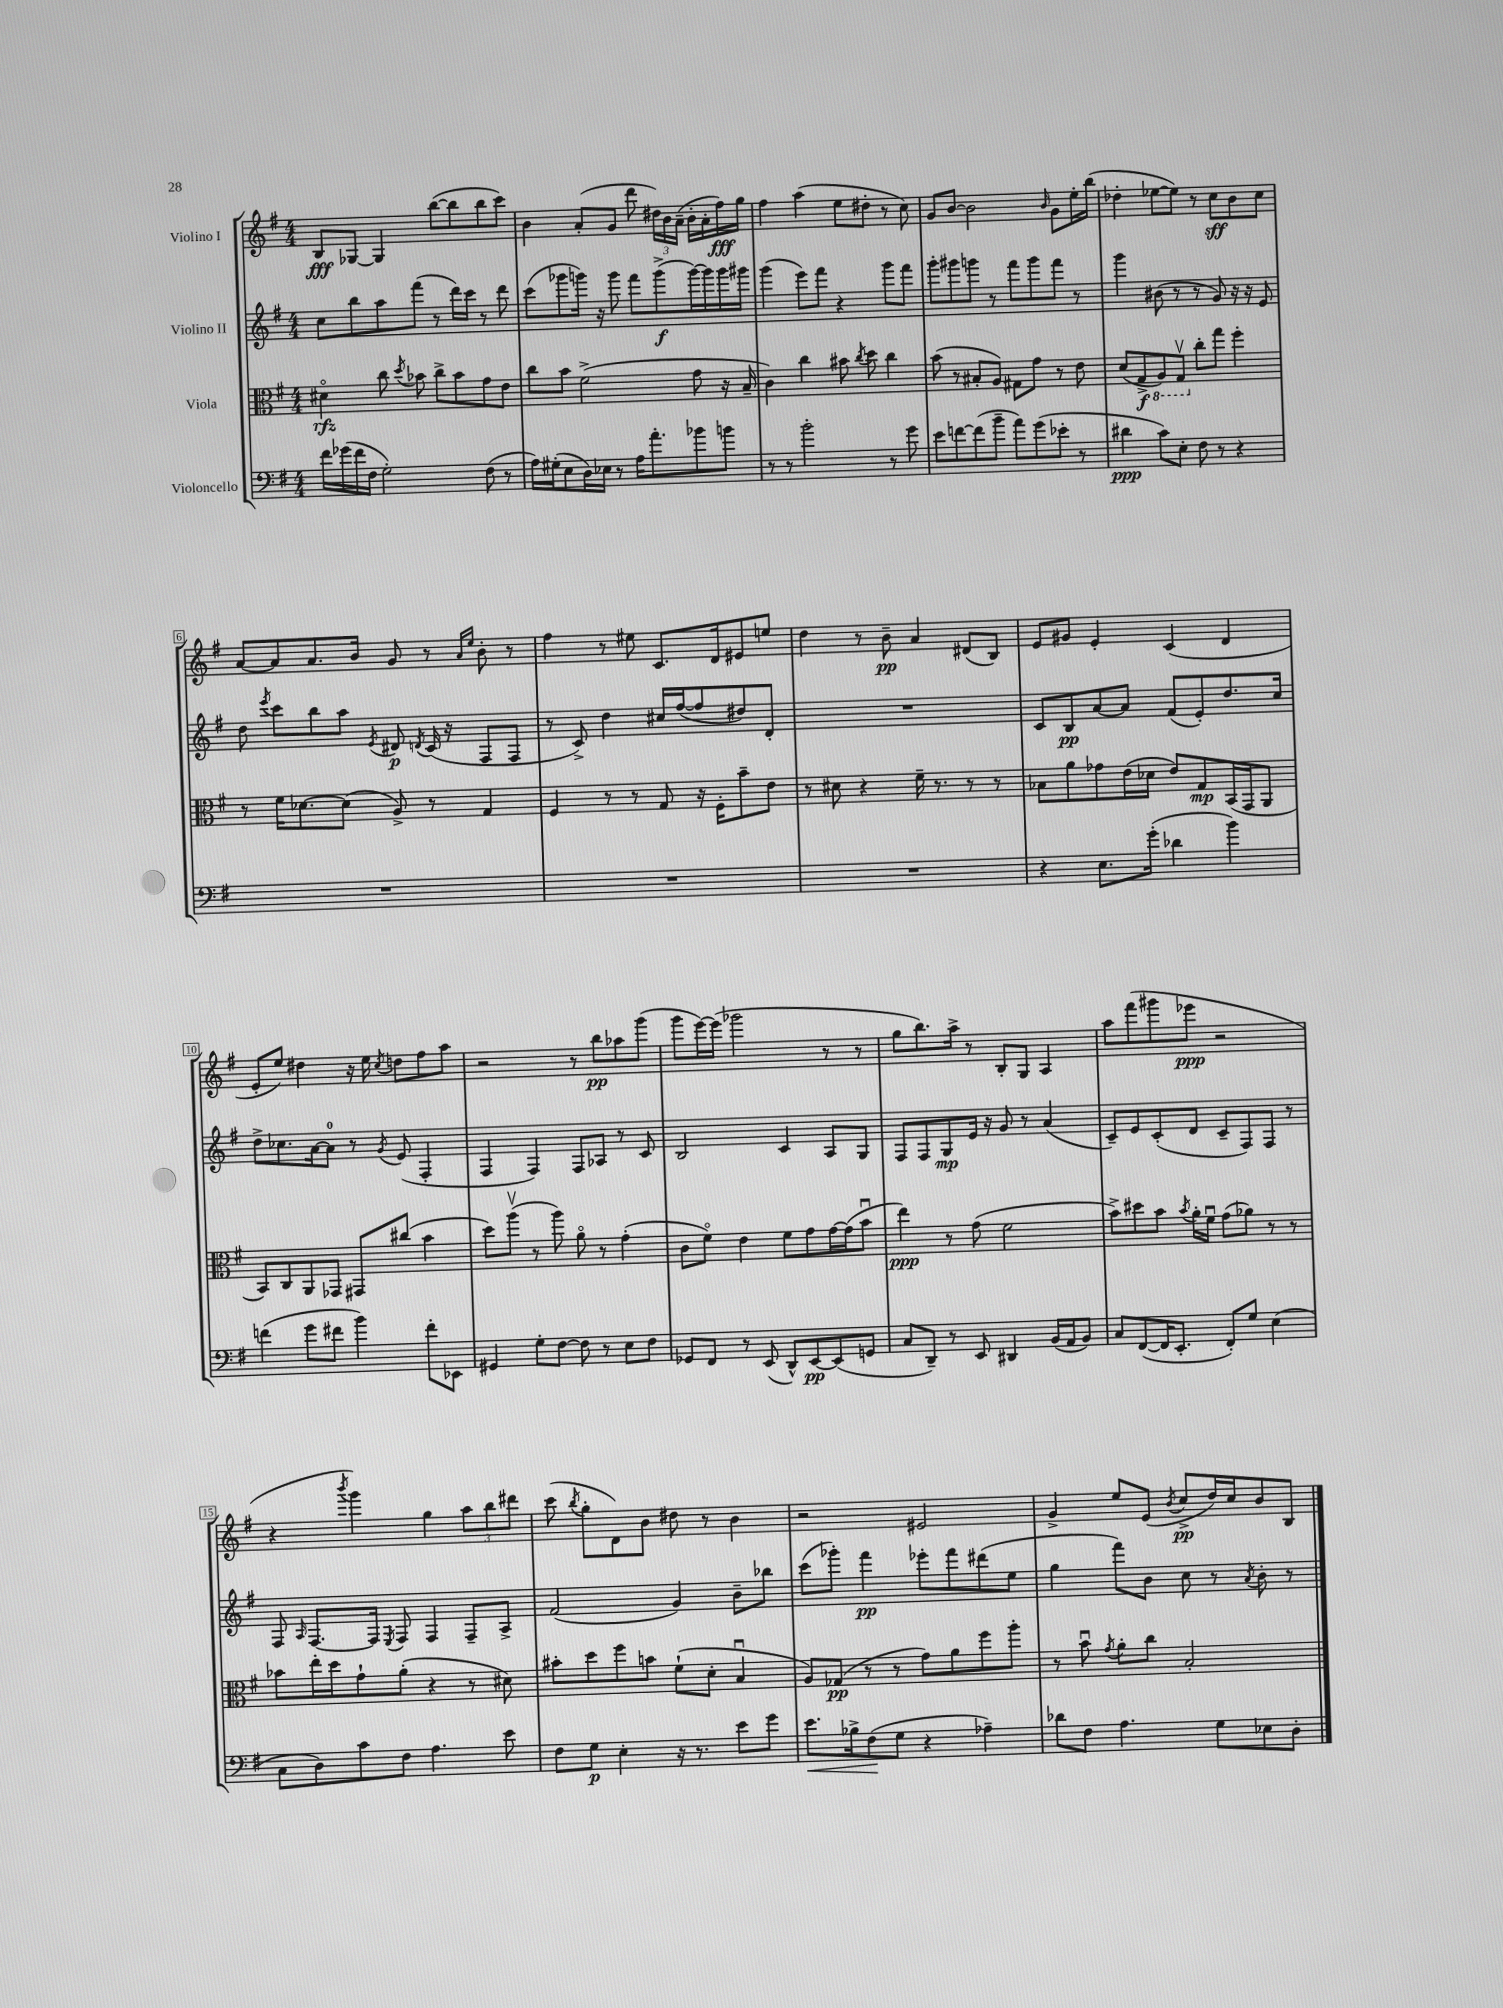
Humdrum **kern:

**kern	**kern	**kern	**kern
*staff4	*staff3	*staff2	*staff1
*clefF4	*clefC3	*clefG2	*clefG2
*k[f#]	*k[f#]	*k[f#]	*k[f#]
*M4/4	*M4/4	*M4/4	*M4/4
16f#	4d#o	8cc	8B
(16g-	.	.	.
16f#	.	8bb	[8G-
16F#	.	.	.
2G')	8cc	8aa	4G-]
.	8qdd	.	.
.	8b-	(8fff#	.
.	8cc^	8r	([8bb
.	8b-	16ddd)	8bb]
.	.	16ccc	.
(8F#	8g	8r	8bb
8r	8e	8ddd	8ccc)
=	=	=	=
16A)	8cc	(8ccc	4b
(16G#'	.	.	.
8E	8b	8ggg-	.
16D)	(2f#^	16ggg)	(8a'
16E-	.	16r	.
8r	.	8ggg	8g
16A	.	8fff#	8ddd
8.a'	.	.	.
.	.	(8ggg^	24dd#)
.	.	.	24b
.	.	.	(24a~
8b-	8g	[16ggg)	16b'
.	.	16ggg]	16a'
8b	16r	16ggg	16ff#)
.	16B~	16ggg#	16gg
=	=	=	=
8r	4c)	(4ggg	4ff#
8r	.	.	.
2b'	4cc	8eee)	(4aa
.	.	8fff#	.
.	8b#	4r	8ee
.	8qcc	.	.
.	8dd	.	8dd#'
8r	4cc	8ggg	8r
8g	.	8fff#	8cc)
=	=	=	=
8e	(8b	8ggg'	8g
[8f	8r	8ggg#	[8b
(8f]	8B#'	8ggg	2b]
8b~	8A)	8r	.
8a)	8G#	8fff#	.
(8g	8g	8ggg	.
.	.	.	16qqb
8e-'	8r	8fff#	8g
8r	8e	8r	16ee'
.	.	.	(16bb
=	=	=	=
4d#	(8d	4ggg	4dd-'
.	8G^	.	.
8c)	8AA)	(8b#	[8ee-
8E'	8GGv	8r	8ee-])
8F#	8cc'	8r	8r
8r	8gg	8g)	8cc
4r	4ff#'	16r	8b
.	.	16r	.
.	.	8e	8cc
=	=	=	=
1r	8r	8dd	[8a
.	.	8qeee	.
.	16f#	8ccc	8a]
.	[8.d-	.	.
.	.	8bb	8.a
.	(8d-]	8aa	.
.	.	.	16b
.	.	8qe	.
.	8A^)	8d#	8g
.	.	8qd	.
.	8r	(16c	8r
.	.	16r	.
.	.	.	16qqa
.	.	.	16qqee
.	4G	8F#	8b'
.	.	8F#	8r
=	=	=	=
1r	4F#	8r	4ff#
.	.	8c^)	.
.	8r	4dd	8r
.	8r	.	8ee#
.	8G	16cc#	8.c
.	.	([16ff#	.
.	16r	8ff#]	.
.	16F#'	.	16d
.	8b~	8dd#)	8e#
.	8e	8d'	8ee
=	=	=	=
1r	8r	1r	4dd
.	8d#	.	.
.	4r	.	8r
.	.	.	8b~
.	16f#~	.	4a
.	8.r	.	.
.	8r	.	(8d#
.	8r	.	8B)
=	=	=	=
4r	8B-	8c	8e
.	8a	8B	8g#
8.E	8g-	[8a	4e'
.	(16e	8a]	.
(16g'	16d-	.	.
4d-	8e)	(8f#	(4c
.	8G	8e')	.
4b)	(16BB	8.dd	4d
.	16GG	.	.
.	8AA	.	.
.	.	16cc	.
=	=	=	=
(4f	8BB)	8dd^	8e'
.	8C	8.cc-	8ee)
8g	8AA	.	4dd#
.	.	[16a	.
8f#	8GG-	8a]	.
4b)	8GG#	8r	16r
.	.	.	16ee
.	.	8qg	8qcc
.	(8cc#	(8e	8dd
8f#'	4b	4F#'	8ff#
8EE-	.	.	8aa
=	=	=	=
4GG#	8dd)	4F#	2r
.	(8aav	.	.
8G'	8r	4F#)	.
[8F#	8aa)	.	.
8F#]	8ao	8F#	8r
8r	8r	8A-	8bb
8E	(4g'	8r	8aa-
8F#	.	8c	(8ggg
=	=	=	=
8GG-	8c	2B	8ggg
8FF#	8f#o)	.	[16eee)
.	.	.	(16eee]
8r	4e	.	2ggg-
(8EE	.	.	.
8DD^^)	8f#	4c	.
[8EE	8g	.	.
(8EE]	[16g	8A	8r
.	(16g]	.	.
8GG	8bu	8G	8r
=	=	=	=
8C	4ee)	8F#	8gg
8DD~)	.	8F#	8.bb)
8r	8r	8G	.
.	.	.	16aa^
8EE	(8g	16e	8r
.	.	16r	.
4DD#	2f#	8g	8B'
.	.	8r	8G
(16BB	.	(4a	4A
16AA	.	.	.
8BB)	.	.	.
=	=	=	=
8C	8b^)	8c~)	8aa
([8FF#	8dd#	8e	(8fff#
16FF#]	8b	(8c'	8ggg#
8.EE'	.	.	.
.	8qb	.	.
.	16a'	8d	8eee-
.	16f#u	.	.
8FF#')	(8g	8c~	2r
8G	8a-)	8F#)	.
(4E	8r	8F#	.
.	8r	8r	.
=	=	=	=
8C	8b-	8F#	4r
.	.	16qqA	.
8D)	16ee'	[8.F#	.
.	16dd	.	.
.	.	.	8qbbb
8c	8g`	.	4ggg)
.	.	16F#]	.
.	.	8qE	.
8F#	(8a'	8F#	.
4.A	4r	4F#	4gg
.	8r	8F#~	12aa
.	.	.	12bb
8e	8d#)	8A^	.
.	.	.	12ddd#
=	=	=	=
8F#	8b#'	(2f#	(8ccc
.	.	.	8qbb
8G	8dd	.	8gg'
4E'	8ff#	.	8d)
.	8b	.	8b
16r	(8f#`	4g)	8dd#
8.r	.	.	.
.	8d'	.	8r
8e	4Bu	8b~	4b
8g	.	8bb-	.
=	=	=	=
8.e	8A)	(8ccc	2r
.	(8G-	8ggg-')	.
16B-^	.	.	.
(8F#	8r	4fff#	.
8G	8r	.	.
4r	8g)	8eee-'	2e#
.	8a	8fff#	.
4A-~)	8ff#	(8ddd#	.
.	8aa'	8ee	.
=	=	=	=
8d-	8r	4gg	4g^
8F#	8bu	.	.
.	8qg	.	.
4.A	8a'	8fff#)	8ee
.	8cc	8b	(8e
.	.	.	8qb
.	2B'	8cc	8cc^
8G	.	8r	16dd)
.	.	.	16cc
.	.	8qa	.
8E-	.	8b'	8b
8D'	.	8r	8B
==	==	==	==
*-	*-	*-	*-
